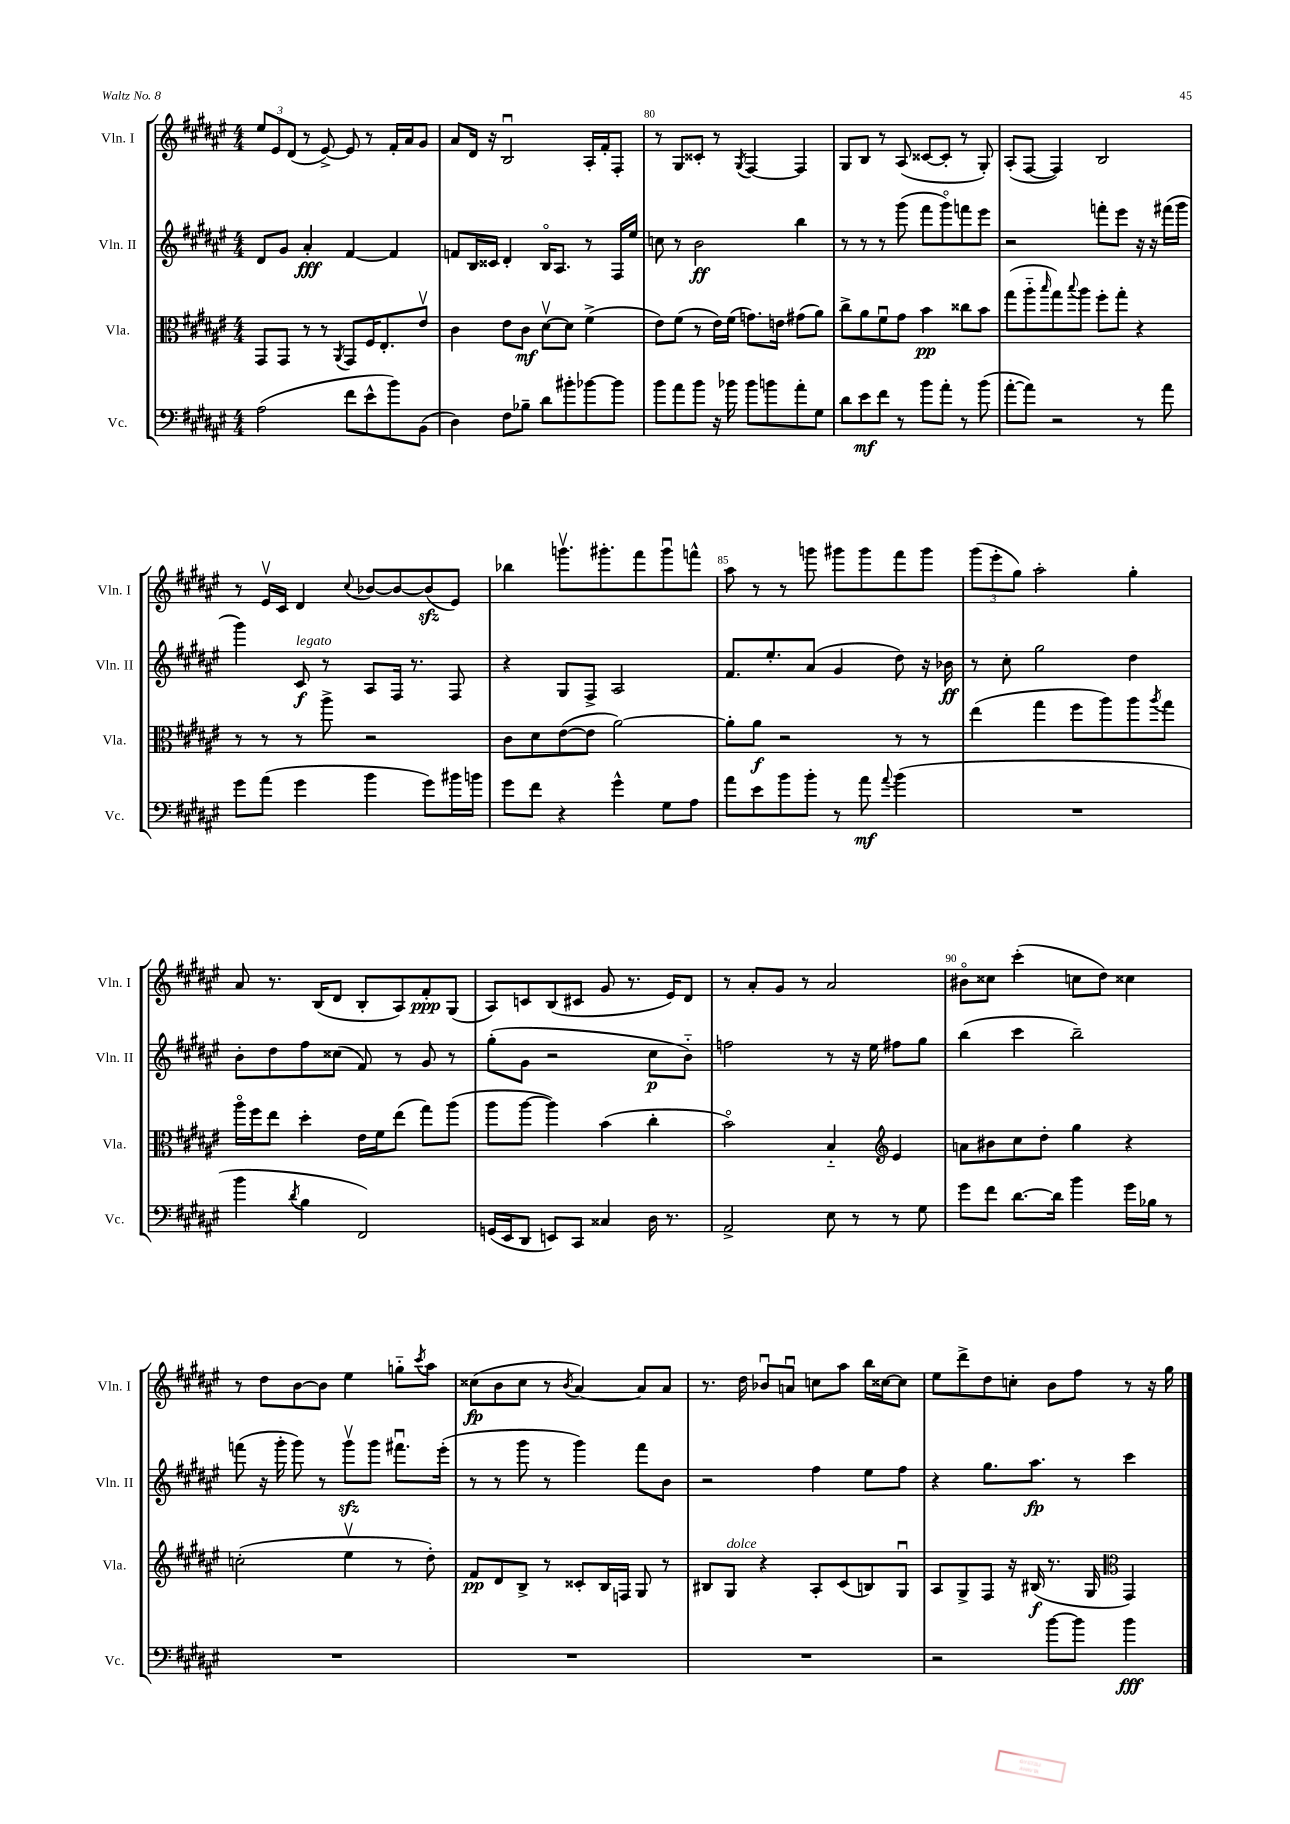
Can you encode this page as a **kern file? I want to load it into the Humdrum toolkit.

**kern	**kern	**kern	**kern
*staff4	*staff3	*staff2	*staff1
*clefF4	*clefC3	*clefG2	*clefG2
*k[f#c#g#d#a#e#]	*k[f#c#g#d#a#e#]	*k[f#c#g#d#a#e#]	*k[f#c#g#d#a#e#]
*M4/4	*M4/4	*M4/4	*M4/4
(2A#	8GG#	8d#	12ee#
.	.	.	12e#
.	8GG#	8g#	.
.	.	.	(12d#
.	8r	4a#'	8r
.	8r	.	[8e#^)
.	8qAA#	.	.
8f#	8GG#	[4f#	8e#]
8e#^^	16F#	.	8r
.	8.E#'	.	.
8b)	.	4f#]	16f#'
.	.	.	16a#
(8BB	8e#v	.	8g#
=	=	=	=
4D#)	4c#	8f	8a#
.	.	16B	16d#
.	.	16c##	16r
8F#	8e#	4d#'	2Bu
8B-~	8c#	.	.
8d#	[8d#v	16Bo	.
.	.	8.A#	.
8b#'	8d#]	.	.
[8b-	(4f#^	8r	16A#'
.	.	.	16f#'
8b-]	.	16F#	8F#'
.	.	16ee#	.
=	=	=	=
8b	8e#)	8cc	8r
8a#	(8f#	8r	8G#
8b	8r	2b	8c##'
16r	16e#)	.	8r
16b-	(16f#	.	.
.	.	.	8qG#
8b-	8.g)	.	[4F#
8b	.	.	.
.	16e	.	.
8a#'	(8g#	4bb	4F#]
8G#	8a#)	.	.
=	=	=	=
8d#	8cc#^	8r	8G#
8e#	8a#	8r	8B
8f#	8f#u	8r	8r
8r	8g#	(8ggg#	(8A#
8b	4b	8fff#	[8c##
8a#'	.	8ggg#o)	8c##']
8r	8cc##	8fff	8r
(8b	8b	8eee#	8G#')
=	=	=	=
[8a#'	(8gg#	2r	(8A#'
8a#])	8aa#'~	.	[8F#
.	16qqbb	.	.
2r	8gg#)	.	4F#])
.	8qqbb	.	.
.	8aa#	.	.
.	8ff#'	8fff'	2B
.	8gg#'	8eee#	.
8r	4r	16r	.
.	.	16r	.
8a#	.	(16fff#	.
.	.	16ggg#	.
=	=	=	=
8g#	8r	4ggg#)	8r
(8a#	8r	.	16e#v
.	.	.	16c#
4g#	8r	8c#	4d#
.	8aa#^	8r	.
.	.	.	8qqcc#
4b	2r	8A#	[8b-
.	.	16F#	8b-_
.	.	8.r	.
8g#)	.	.	(8b-]
16b#	.	8F#	8e#)
16b	.	.	.
=	=	=	=
8g#	8c#	4r	4bb-
8f#	8d#	.	.
4r	([8e#	8G#	8.gggv
.	8e#]	8F#^	.
.	.	.	8.ggg#'
4g#^^	[2a#)	2A#	.
.	.	.	8fff#
8G#	.	.	8ggg#u
8A#	.	.	8fff^^
=	=	=	=
8a#	8a#']	8.f#	8aa#
8e#	8a#	.	8r
.	.	8.ee#'	.
8b	2r	.	8r
8b'	.	(8a#	8ggg
8r	.	4g#	8ggg#
8a#	.	.	8ggg#
8qqa#	.	.	.
(4b	8r	8dd#)	8fff#
.	8r	16r	8ggg#
.	.	16b-	.
=	=	=	=
1r	(4ee#	8r	(12ggg#
.	.	.	12eee#'
.	.	8cc#'	.
.	.	.	12gg#)
.	4gg#	2gg#	2aa#'
.	8ff#	.	.
.	8aa#)	.	.
.	8aa#	4dd#	4gg#'
.	8qaa#	.	.
.	8gg#	.	.
=	=	=	=
4b	16aa#o	8b'	8a#
.	16ff#	.	.
.	8ee#	8dd#	8.r
8qd#	.	.	.
4B	4dd#'	8ff#	.
.	.	.	(16B
.	.	(8cc##	8d#
2FF#)	16e#	8f#)	8B'
.	16f#	.	.
.	(8ee#	8r	8A#)
.	8gg#)	8g#	8f#'
.	(8aa#	8r	(8G#
=	=	=	=
(16GG	8aa#	(8gg#'	8A#)
16EE#	.	.	.
8DD#	[8aa#	8g#	8c
8EE)	4aa#])	2r	(8B
8CC#	.	.	8c#
4C##	(4b	.	8g#
.	.	.	8.r
16D#	4cc#'	8cc#	.
8.r	.	.	16e#)
.	.	8b'~)	8d#
=	=	=	=
2AA#^	2bo)	2ff	8r
.	.	.	8a#'
.	.	.	8g#
.	.	.	8r
8E#	4B'~	8r	2a#
8r	.	16r	.
.	.	16ee#	.
*	*clefG2	*	*
8r	4e#	8ff#	.
8G#	.	8gg#	.
=	=	=	=
8g#	8a	(4bb	8b#o
8f#	8b#	.	8cc##
[8.d#	8cc#	4ccc#	(4ccc#'
.	8dd#'	.	.
16d#]	.	.	.
4b	4gg#	2bb~)	8cc
.	.	.	8dd#)
16g#	4r	.	4cc##
16B-	.	.	.
8r	.	.	.
=	=	=	=
1r	(2cc'	(8fff	8r
.	.	16r	8dd#
.	.	16ggg#'	.
.	.	8ggg#)	[8b
.	.	8r	8b]
.	4ee#v	8ggg#v	4ee#
.	.	8ggg#	.
.	8r	8.fff#u	8gg'~
.	.	.	8qccc#
.	8dd#')	.	8aa#
.	.	(16eee#'	.
=	=	=	=
1r	8f#	8r	(8cc##
.	8d#	8r	8b
.	8B^	8ggg#	8cc##
.	8r	8r	8r
.	.	.	8qb
.	8c##'	4ggg#)	[4a#)
.	16B	.	.
.	16F	.	.
.	8G#	8fff#	8a#]
.	8r	8b	8a#
=	=	=	=
1r	8B#	2r	8.r
.	8G#	.	.
.	.	.	16dd#
.	4r	.	8b-u
.	.	.	8au
.	8A#'	4ff#	8cc
.	(8c#	.	8aa#
.	8B)	8ee#	16bb
.	.	.	[16cc##
.	8G#u	8ff#	8cc##]
=	=	=	=
2r	8A#	4r	8ee#
.	8G#^	.	8ddd#^
.	8F#	8.gg#	8dd#
.	16r	.	8cc'
.	(16B#	8.aa#	.
[8b	8.r	.	8b
8b]	.	8r	8ff#
.	16G#	.	.
*	*clefC3	*	*
4b	4GG#)	4ccc#	8r
.	.	.	16r
.	.	.	16gg#
==	==	==	==
*-	*-	*-	*-
